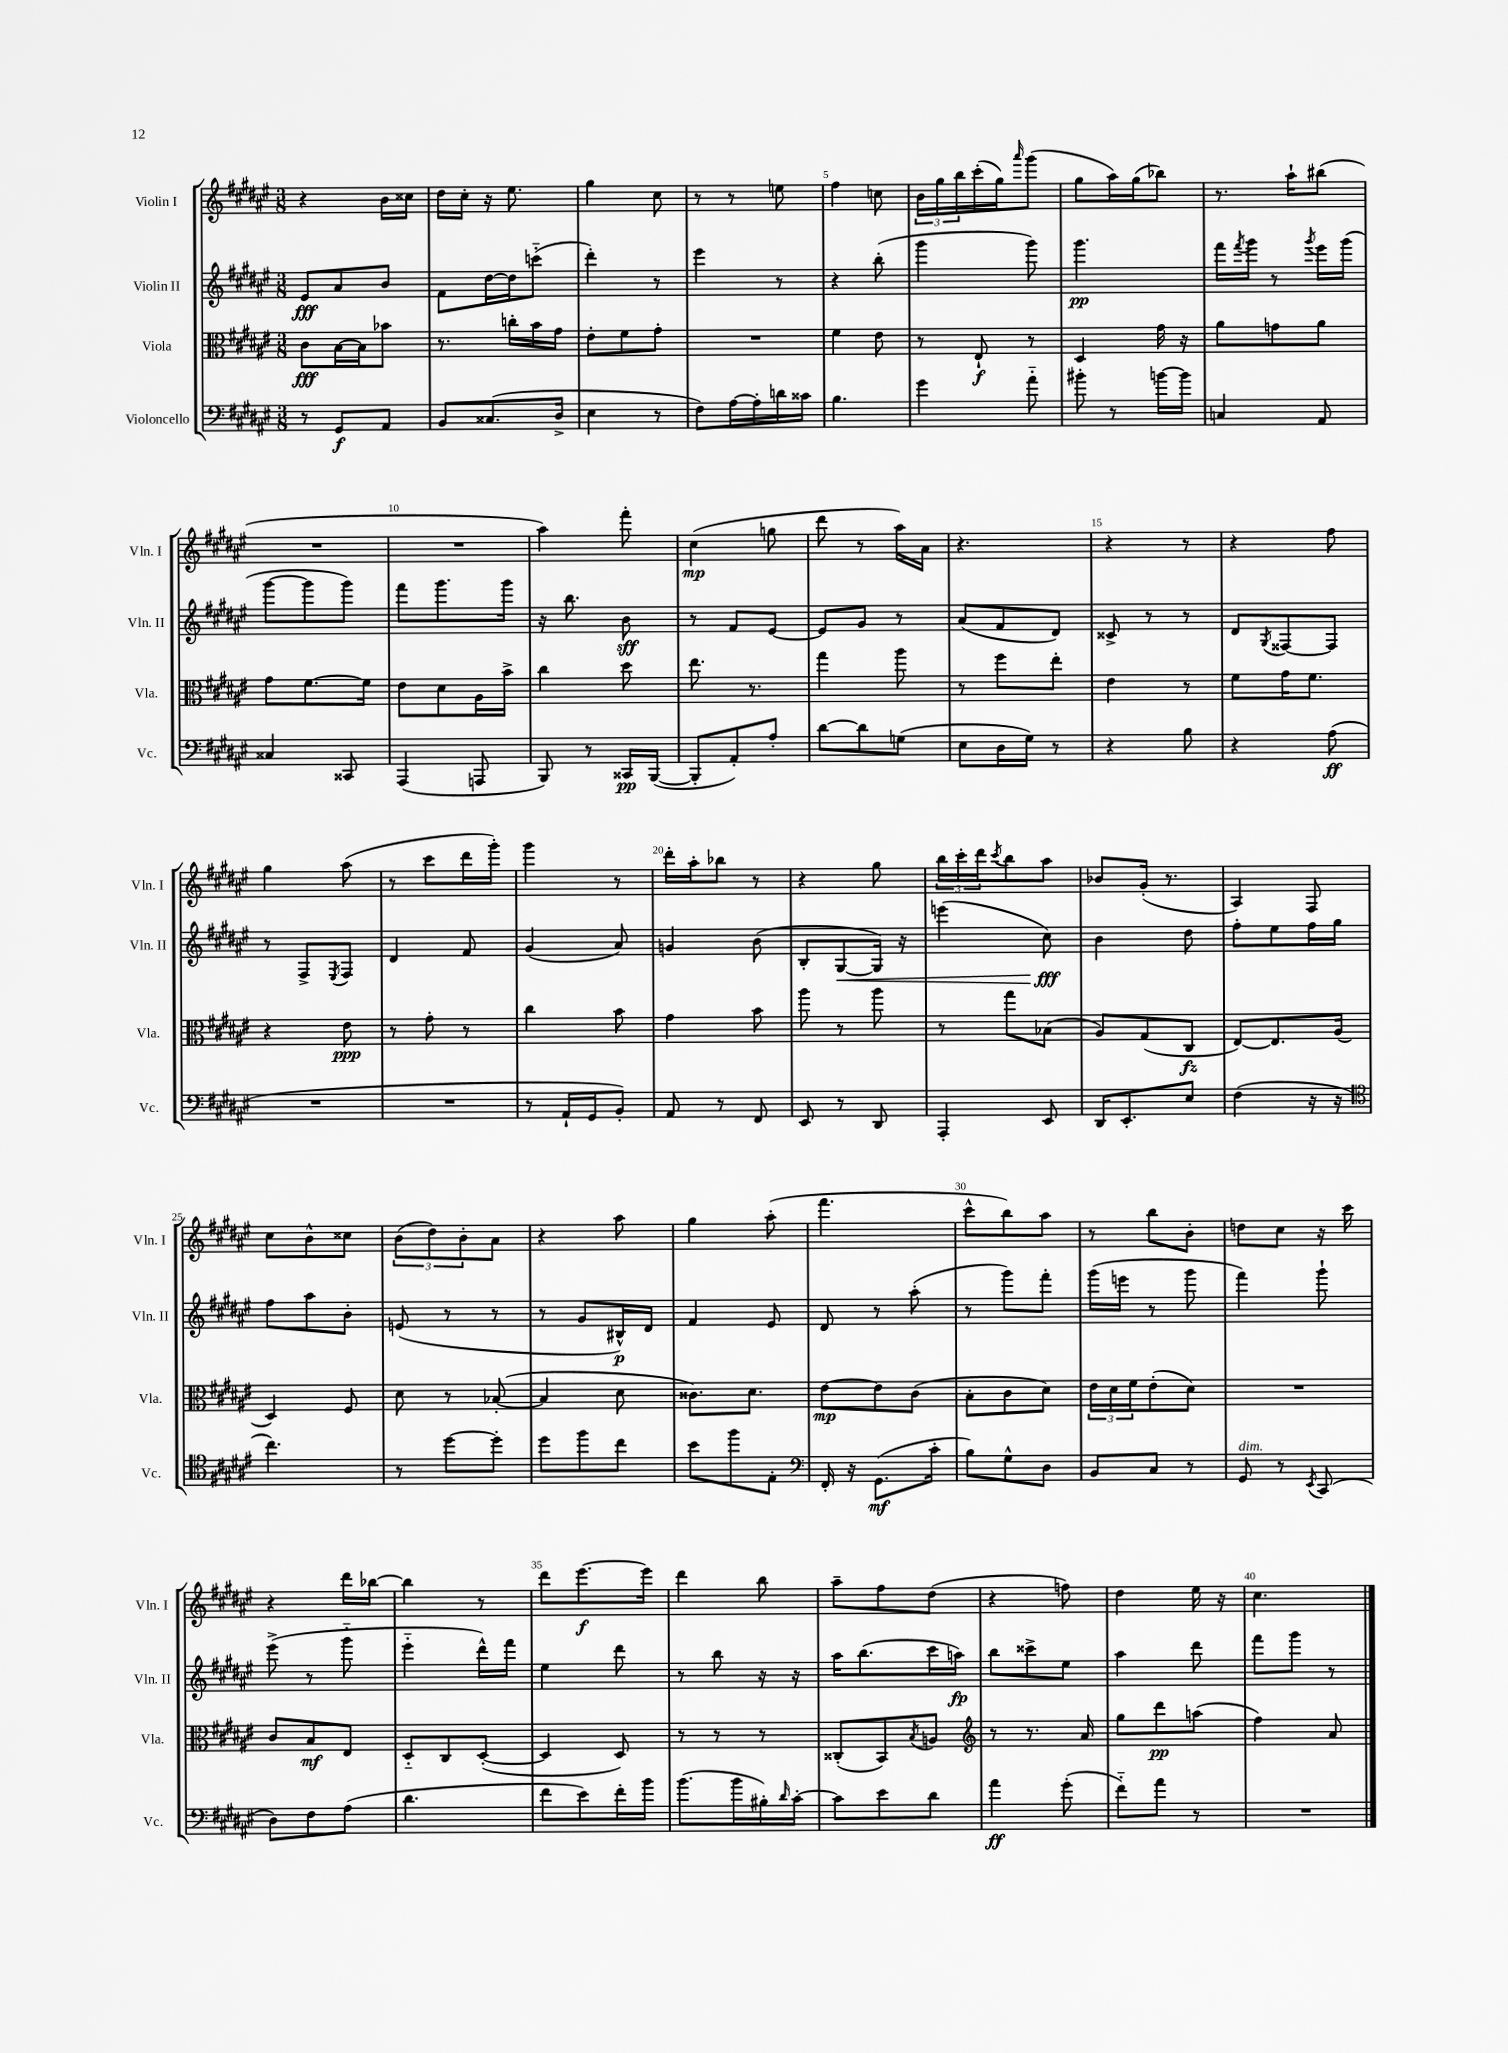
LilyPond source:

<<
\new StaffGroup <<
\new Staff = "s0" \with { instrumentName = "Violin I" shortInstrumentName = "Vln. I" } {
    \clef treble \key fis \major \numericTimeSignature \time 3/8
    r4 b'16 cisis''16 |
    dis''16 cis''16-. r16 eis''8. |
    gis''4 cis''8 |
    r8 r8 e''8 |
    fis''4 c''8 |
    \tuplet 3/2 { b'16 gis''16 b''16 } cis'''16-.( gis''16) \grace { ais'''16 } gis'''8( |
    gis''8 ais''16) gis''16( bes''8) |
    r8. ais''16-! bis''8( |
    R4. |
    R4. |
    ais''4) fis'''8-. |
    cis''4\mp( g''8 |
    dis'''8 r8 ais''16) ais'16 |
    r4. |
    r4 r8 |
    r4 fis''8 |
    gis''4 ais''8( |
    r8 cis'''8 dis'''16 gis'''16-.) |
    gis'''4 r8 |
    dis'''16-. ais''16-. bes''8 r8 |
    r4 gis''8 |
    \tuplet 3/2 { b''16 cis'''16-. dis'''16 } \acciaccatura { cis'''8 } b''8 ais''8 |
    bes'8 gis'16-.( r8. |
    ais4) fis8 |
    cis''8 b'8-^ cisis''8 |
    \tuplet 3/2 { b'8( dis''8) b'8-. } ais'8 |
    r4 ais''8 |
    gis''4 ais''8-.( |
    fis'''4. |
    cis'''8-^ b''8) ais''8 |
    r8 b''8 b'8-. |
    d''8 cis''8 r16 cis'''16 |
    r4 dis'''16 bes''16~ |
    bes''4 r8 |
    dis'''8 eis'''8.~\f eis'''16 |
    dis'''4 b''8 |
    ais''8-- fis''8 dis''8( |
    r4 f''8) |
    dis''4 eis''16 r16 |
    cis''4. \bar "|." |
}
\new Staff = "s1" \with { instrumentName = "Violin II" shortInstrumentName = "Vln. II" } {
    \clef treble \key fis \major \numericTimeSignature \time 3/8
    eis'8\fff ais'8 b'8 |
    fis'8 dis''16~ dis''16 c'''8-_( |
    dis'''4-.) r8 |
    eis'''4 r8 |
    r4 b''8-.( |
    gis'''4 gis'''8) |
    gis'''4.\pp |
    fis'''16 \acciaccatura { fis'''8 } gis'''16 r8 \acciaccatura { gis'''8 } eis'''16 gis'''16( |
    gis'''8~ gis'''8 gis'''8) |
    fis'''8 gis'''8. gis'''16 |
    r16 b''8. b'8\sff |
    r8 fis'8 eis'8~ |
    eis'8 gis'8 r8 |
    ais'8( fis'8 dis'8) |
    cisis'8-> r8 r8 |
    dis'8 \acciaccatura { gis8 } fisis8~ fisis8 |
    r8 fis8-> \acciaccatura { eis8 } fis8 |
    dis'4 fis'8 |
    gis'4( ais'8) |
    g'4 b'8( |
    b8-. gis8~\< gis16) r16 |
    e'''4( cis''8\fff\!) |
    b'4 dis''8 |
    fis''8-. eis''8 fis''16 gis''16 |
    fis''8 ais''8 b'8-. |
    e'8( r8 r8 |
    r8 gis'8 bis16-^\p) dis'16 |
    fis'4 eis'8 |
    dis'8 r8 ais''8-.( |
    r8 gis'''8) fis'''8-. |
    gis'''16( e'''16 r8 gis'''8 |
    fis'''4) gis'''8-! |
    eis'''8->( r8 gis'''8-_ |
    eis'''4-_ dis'''16-^) fis'''16 |
    eis''4 dis'''8 |
    r8 b''8 r16 r16 |
    ais''16 b''8.( cis'''16 a''16\fp) |
    b''8 cisis'''8-> eis''8 |
    ais''4 dis'''8 |
    fis'''8 gis'''8 r8 \bar "|." |
}
\new Staff = "s2" \with { instrumentName = "Viola" shortInstrumentName = "Vla." } {
    \clef alto \key fis \major \numericTimeSignature \time 3/8
    cis'8\fff b16~ b16 bes'8 |
    r8. c''16-. b'16 gis'16 |
    eis'8-. fis'8 gis'8-. |
    R4. |
    fis'4 eis'8 |
    r8 eis8-!\f r8 |
    dis4 gis'16 r16 |
    ais'8 g'8 ais'8 |
    gis'8 fis'8.~ fis'16 |
    eis'8 dis'8 ais16 b'16-> |
    cis''4 dis''8 |
    eis''8. r8. |
    gis''4 ais''8 |
    r8 fis''8 eis''8-. |
    eis'4 r8 |
    fis'8 gis'16 fis'8. |
    r4 eis'8\ppp |
    r8 gis'8-. r8 |
    cis''4 b'8 |
    gis'4 b'8 |
    ais''8 r8 ais''8 |
    r8 gis''8 bes8( |
    ais8) gis8( cis8\fz |
    eis8~) eis8. ais16( |
    dis4) fis8 |
    dis'8 r8 bes8~-.( |
    bes4 dis'8 |
    cisis'8.) dis'8. |
    eis'8~\mp eis'8 cis'8( |
    b8-. cis'8 dis'8) |
    \tuplet 3/2 { eis'16 dis'16 fis'16 } eis'8-.( dis'8) |
    R4. |
    cis'8 b8\mf eis8 |
    dis8-_ cis8 dis8~-.( |
    dis4 dis8) |
    r8 r8 r8 |
    cisis8-.( b,8) \acciaccatura { b8 } a8 |
    \clef treble r8 r8. ais'16 |
    gis''8 dis'''8\pp a''8( |
    fis''4) ais'8 \bar "|." |
}
\new Staff = "s3" \with { instrumentName = "Violoncello" shortInstrumentName = "Vc." } {
    \clef bass \key fis \major \numericTimeSignature \time 3/8
    r8 gis,8\f ais,8 |
    b,8 cisis8.( dis16-> |
    eis4 r8 |
    fis8) ais16~ ais16-. d'16 cisis'16 |
    b4. |
    gis'4 ais'8-_ |
    bis'8-. r8 b'16~ b'16 |
    c4 ais,8 |
    cisis4 cisis,8 |
    ais,,4( a,,8 |
    b,,8) r8 cisis,16\pp b,,16~( |
    b,,8-. ais,8-.) ais8-. |
    dis'8~ dis'8 g8( |
    eis8 dis16 gis16) r8 |
    r4 b8 |
    r4 ais8\ff( |
    R4. |
    R4. |
    r8 ais,16-! gis,16 b,8-.) |
    ais,8 r8 fis,8 |
    eis,8 r8 dis,8 |
    ais,,4-. eis,8 |
    dis,16 eis,8.-. eis8 |
    fis4( r16 r16 |
    \clef tenor cis''4.) |
    r8 dis''8~ dis''8-. |
    dis''8 fis''8 cis''8 |
    b'8 fis''8 eis8-. |
    \clef bass fis,16-. r16 gis,8.\mf( cis'16-. |
    b8) gis8-^ dis8 |
    b,8 cis8 r8 |
    gis,8^\markup { \italic "dim." } r8 \acciaccatura { eis,8 } cis,8( |
    dis8) fis8 ais8( |
    dis'4. |
    fis'8 eis'8) fis'16-. b'16 |
    b'8.( b'16 bis16-.) \grace { dis'16 } cis'16~-. |
    cis'8 eis'8 dis'8 |
    ais'4\ff gis'8-.( |
    fis'8-_) ais'8 r8 |
    R4. \bar "|." |
}
>>
>>
\layout { \context { \Score \override BarNumber.break-visibility = ##(#f #t #t) barNumberVisibility = #(every-nth-bar-number-visible 5) } }
